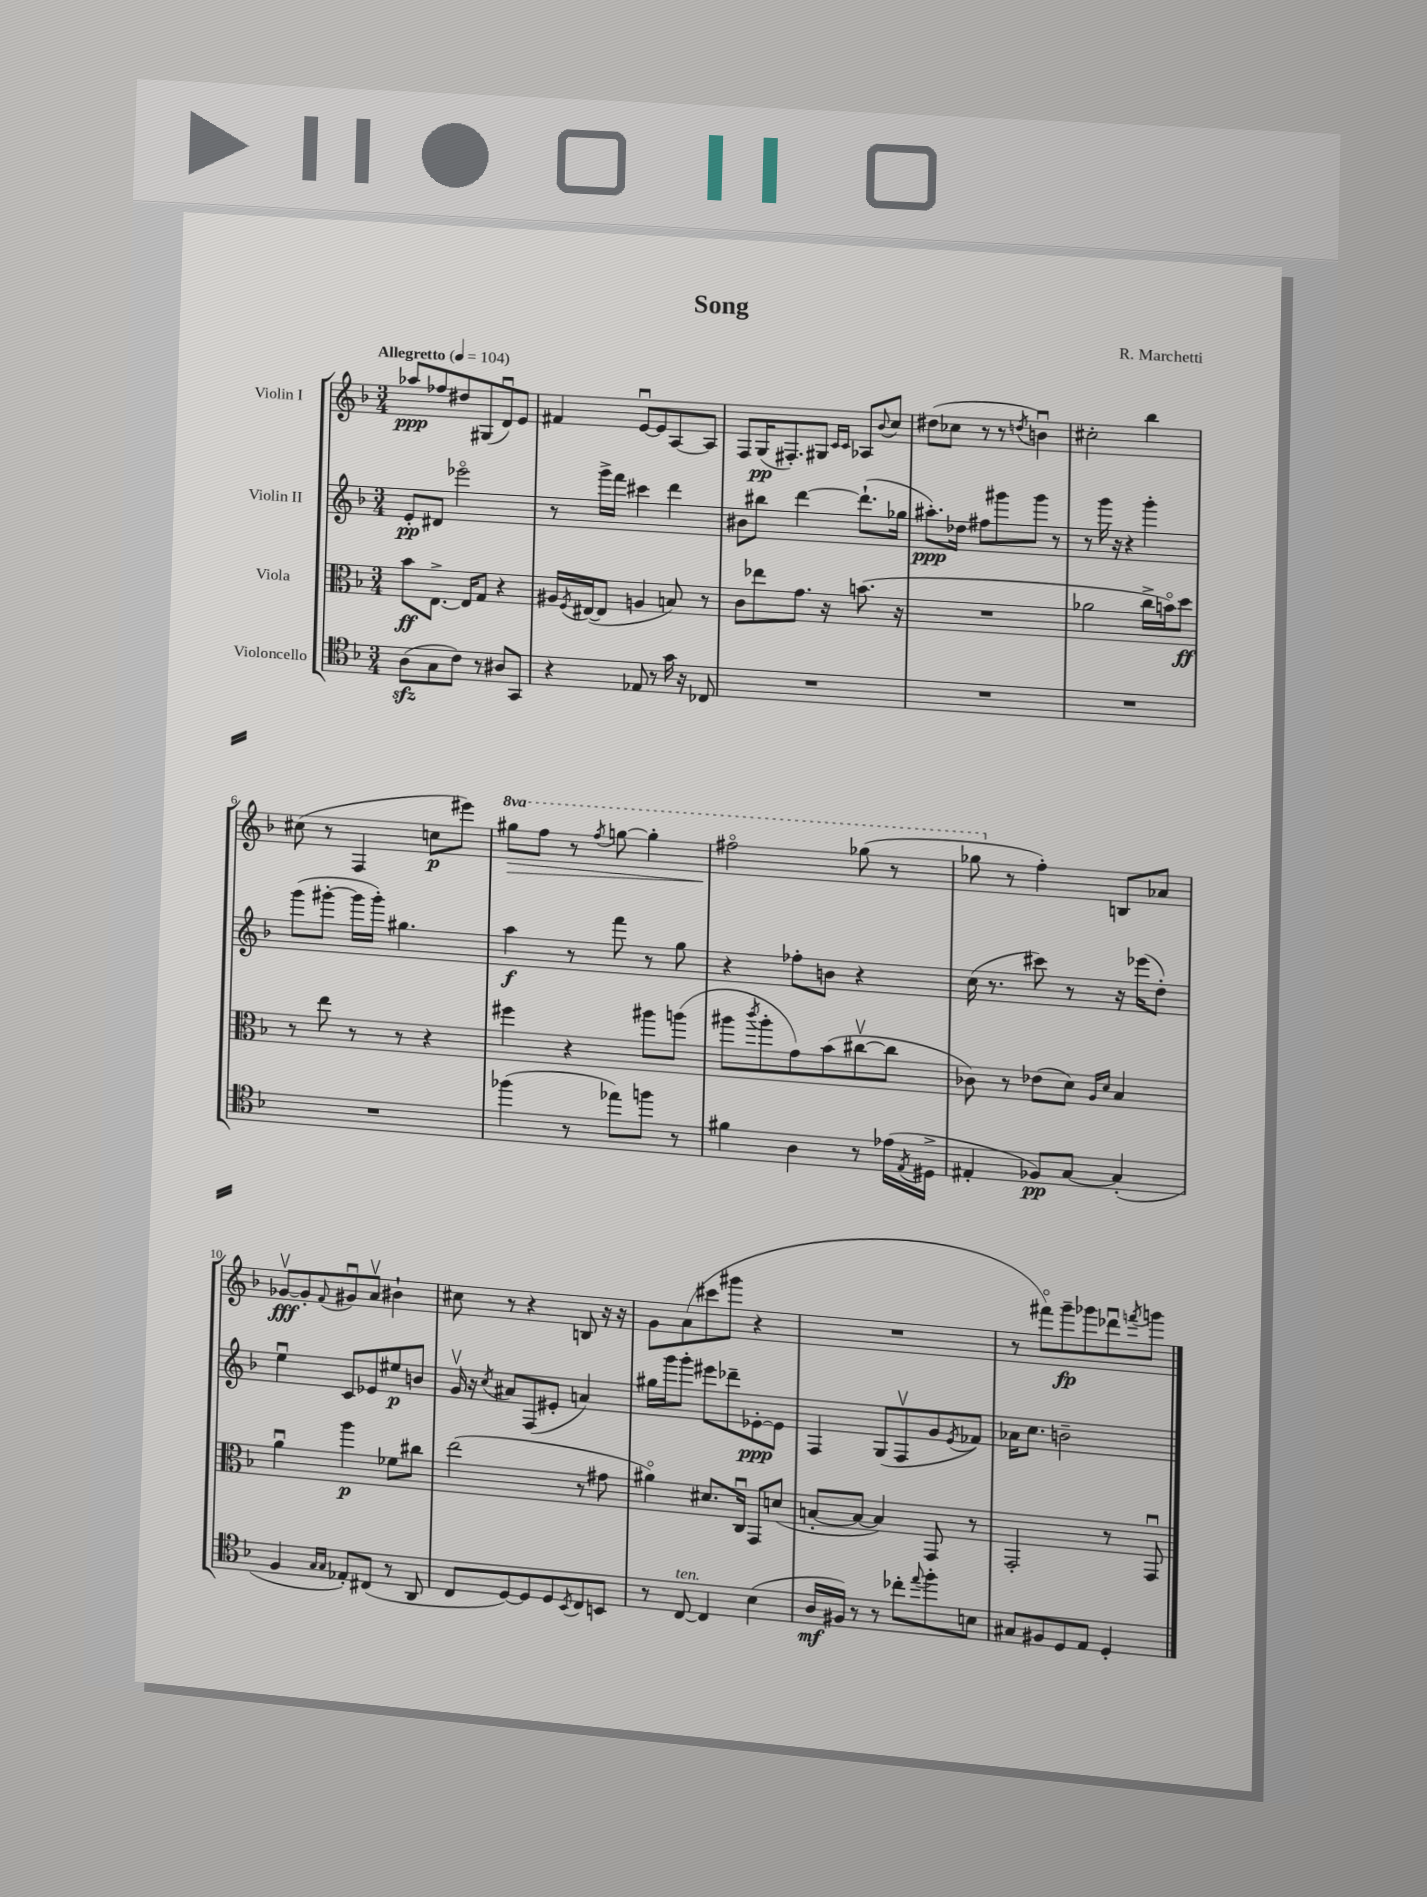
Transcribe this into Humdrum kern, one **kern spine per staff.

**kern	**dynam	**kern	**dynam	**kern	**dynam	**kern	**dynam
*part4	*part4	*part3	*part3	*part2	*part2	*part1	*part1
*staff4	*staff4	*staff3	*staff3	*staff2	*staff2	*staff1	*staff1
*I"Violoncello	*	*I"Viola	*	*I"Violin II	*	*I"Violin I	*
*clefC4	*	*clefC3	*	*clefG2	*	*clefG2	*
*k[b-]	*	*k[b-]	*	*k[b-]	*	*k[b-]	*
*M3/4	*	*M3/4	*	*M3/4	*	*M3/4	*
*MM104	*	*MM104	*	*MM104	*	*MM104	*
=1	=1	=1	=1	=1	=1	=1	=1
!	!	!	!	!	!	!LO:TX:a:B:t=Allegretto	!
(8Azz\L	.	8b-\L	ff	8e'/L	pp	8aa-X/L	ppp
8G\	.	[8.E^\J	.	8d#X/J	.	8ff-X/	.
8c\J)	.	.	.	2eee-X\	.	8dd#X/	.
.	.	16E/KL]	.	.	.	.	.
8r	.	8G/J	.	.	.	(8G#X/	.
8A#X/L	.	4r	.	.	.	8du/)	.
8GG/J	.	.	.	.	.	8e/J	.
=2	=2	=2	=2	=2	=2	=2	=2
4r	.	16A#X/LL	.	8r	.	4f#X/	.
.	.	8qF/	.	.	.	.	.
.	.	([16E#X/J	.	.	.	.	.
.	.	8E#/J]	.	16ggg^\LL	.	.	.
.	.	.	.	16fff\JJ	.	.	.
8E-X/	.	4An/	.	4ccc#X\	.	[8eu/L	.
8r	.	.	.	.	.	8e/]	.
16g\	.	8Bn/)	.	4ddd\	.	[8A/	.
16r	.	.	.	.	.	.	.
8C-X/	.	8r	.	.	.	8A/J]	.
=3	=3	=3	=3	=3	=3	=3	=3
2.r	.	8c\L	.	8b#X\L	.	8F/L	.
.	.	8ee-X\	.	8bb#X\J	.	(16G/K	pp
.	.	.	.	.	.	8.F#X'/)	.
.	.	8.g\J	.	[4ddd\	.	.	.
.	.	.	.	.	.	8G#X/J	.
.	.	16r	.	.	.	.	.
.	.	.	.	.	.	16qqc/LL	.
.	.	.	.	.	.	16qqc/JJ	.
.	.	(8.bn\	.	(8.ddd`\L]	.	8A-X/L	.
.	.	.	.	.	.	8qqb-/	.
.	.	.	.	.	.	8cc/J	.
.	.	16r	.	16gg-X\Jk	.	.	.
=4	=4	=4	=4	=4	=4	=4	=4
2.r	.	2.r	.	8.aa#X'\L)	ppp	(8dd#X\L	.
.	.	.	.	.	.	8cc-X\J	.
.	.	.	.	16dd-X\Jk	.	.	.
.	.	.	.	8ff#X\L	.	8r	.
.	.	.	.	8ggg#X\	.	8r	.
.	.	.	.	.	.	8qddn/	.
.	.	.	.	8ggg#\J	.	4bnu\)	.
.	.	.	.	8r	.	.	.
=5	=5	=5	=5	=5	=5	=5	=5
2.r	.	2a-X\	.	8r	.	2cc#X'\	.
.	.	.	.	16ggg\	.	.	.
.	.	.	.	16r	.	.	.
.	.	.	.	4r	.	.	.
.	.	16cc^\LL	.	4ggg'\	.	4bb-\	.
.	.	16bn\J)	.	.	.	.	.
.	.	8dd\J	ff	.	.	.	.
!!LO:LB:g=z
=6	=6	=6	=6	=6	=6	=6	=6
2.r	.	8r	.	(8ggg\L	.	(8cc#X\	.
.	.	8ee\	.	[8ggg#X'\J	.	8r	.
.	.	8r	.	16ggg#\LL]	.	4F/	.
.	.	.	.	16ggg#'\JJ)	.	.	.
.	.	8r	.	4.gg#X\	.	.	.
.	.	4r	.	.	.	8ccn\L	p
.	.	.	.	.	.	8eee#X\J)	.
=7	=7	=7	=7	=7	=7	=7	=7
*	*	*	*	*	*	*8va	*
(4ff-X\	.	4ff#X\	.	4aa\	f	8ggg#X\L	.
!	!	!	!	!	!	!	!LO:HP:b
.	.	.	.	.	.	8fff\J	>
8r	.	4r	.	8r	.	8r	.
.	.	.	.	.	.	8qfff/	.
8ee-X\L)	.	.	.	8fff\	.	[8gggn\	.
8ffn\J	.	8aa#X\L	.	8r	.	4ggg'\]	.
8r	.	(8aan\J	.	8gg\	.	.	.
=8	=8	=8	=8	=8	=8	=8	=8
4f#X\	.	8aa#X\L	.	4r	.	2fff#X\	.
.	.	8qccc/	.	.	.	.	.
.	.	8aa#'\	.	.	.	.	.
4A\	.	8g\)	.	8ff-X'\L	.	.	.
.	.	(8b-\	.	8bn\J	.	.	.
8r	.	[8cc#Xv\	.	4r	.	(8ggg-X\	]
(16e-X\LL	.	8cc#\J]	.	.	.	8r	.
8qE/	.	.	.	.	.	.	.
16D#X^\JJ	.	.	.	.	.	.	.
=9	=9	=9	=9	=9	=9	=9	=9
4E#X'/	.	8c-X\)	.	(16cc\	.	8ggg-X\	.
.	.	.	.	8.r	.	.	.
*	*	*	*	*	*	*X8va	*
.	.	8r	.	.	.	8r	.
8F-X/L)	pp	(8e-X\L	.	8ccc#X\)	.	4ff'\)	.
[8G/J	.	8d\J)	.	8r	.	.	.
.	.	16qqA/LL	.	.	.	.	.
.	.	16qqd/JJ	.	.	.	.	.
(4G'/]	.	4B-/	.	16r	.	8Bn/L	.
.	.	.	.	(16eee-X\KL	.	.	.
.	.	.	.	8dd'\J)	.	8a-X/J	.
!!LO:LB:g=z
=10	=10	=10	=10	=10	=10	=10	=10
4F/	.	4au\	.	4eeu\	.	[8g-Xv/L	fff
.	.	.	.	.	.	8g-'/]	.
16qqG/LL	.	.	.	.	.	.	.
16qqG/JJ	.	.	.	.	.	8qqf/	.
8E-X'/L)	.	4aa\	p	8c/L	.	8g#Xu/	.
(8C#X/J	.	.	.	8e-X/	.	8av/J	.
8r	.	8f-X\L	.	8ee#X/	p	4b#X`\	.
8AA/	.	8cc#X\J	.	8bn/J	.	.	.
=11	=11	=11	=11	=11	=11	=11	=11
8C/L	.	(2ee\	.	16gv/	.	8cc#X\	.
.	.	.	.	16r	.	.	.
.	.	.	.	8qcc/	.	.	.
[8D/)	.	.	.	8a#X/L	.	8r	.
8D/]	.	.	.	(8F/	.	4r	.
8D/	.	.	.	8e#X'/J	.	.	.
8qBB-/	.	.	.	.	.	.	.
8C/	.	8r	.	4an/)	.	8Bn/	.
8BBn/J	.	8g#X\	.	.	.	16r	.
.	.	.	.	.	.	16r	.
=12	=12	=12	=12	=12	=12	=12	=12
8r	.	4a#X\)	.	16gg#X\LL	.	8g\L	.
.	.	.	.	16ggg\J	.	.	.
!LO:TX:a:i:t=ten.	!	!	!	!	!	!	!
[8C/	.	.	.	8ggg'\J	.	(8a\	.
4C/]	.	8.d#X/L	.	8eee#X\L	.	8ccc#X\	.
.	.	.	.	8ddd-X~\	.	8ggg#X\J	.
.	.	16Cu/Jk	.	.	.	.	.
(4B-\	.	8GG/L	.	[8e-X'\	ppp	4r	.
.	.	(8dn/J	.	8e-\J]	.	.	.
=13	=13	=13	=13	=13	=13	=13	=13
16A/LL	mf	[8Bn'/L	.	4F/	.	2.r	.
16F#X/JJ)	.	.	.	.	.	.	.
8r	.	8B/J_	.	.	.	.	.
8r	.	4B/])	.	(8G/L	.	.	.
8cc-X'\L	.	.	.	8Fv/	.	.	.
8qqee/	.	.	.	.	.	.	.
8ff'\	.	8GG/	.	8g/	.	.	.
.	.	.	.	8qe/	.	.	.
8Bn\J	.	8r	.	8f-X/J)	.	.	.
=14	=14	=14	=14	=14	=14	=14	=14
8G#X/L	.	2GG'/	.	16a-X\KL	.	8r	.
.	.	.	.	8.cc\J	.	.	.
8F#X/	.	.	.	.	.	8fff#X\L)	.
8D/	.	.	.	2bn~\	.	8ggg~\	fp
8E/J	.	.	.	.	.	8ggg-X\	.
4D'/	.	8r	.	.	.	8ddd-Xu\	.
.	.	.	.	.	.	8qfffn/	.
.	.	8GGu/	.	.	.	8gggn\J	.
==	==	==	==	==	==	==	==
*-	*-	*-	*-	*-	*-	*-	*-
